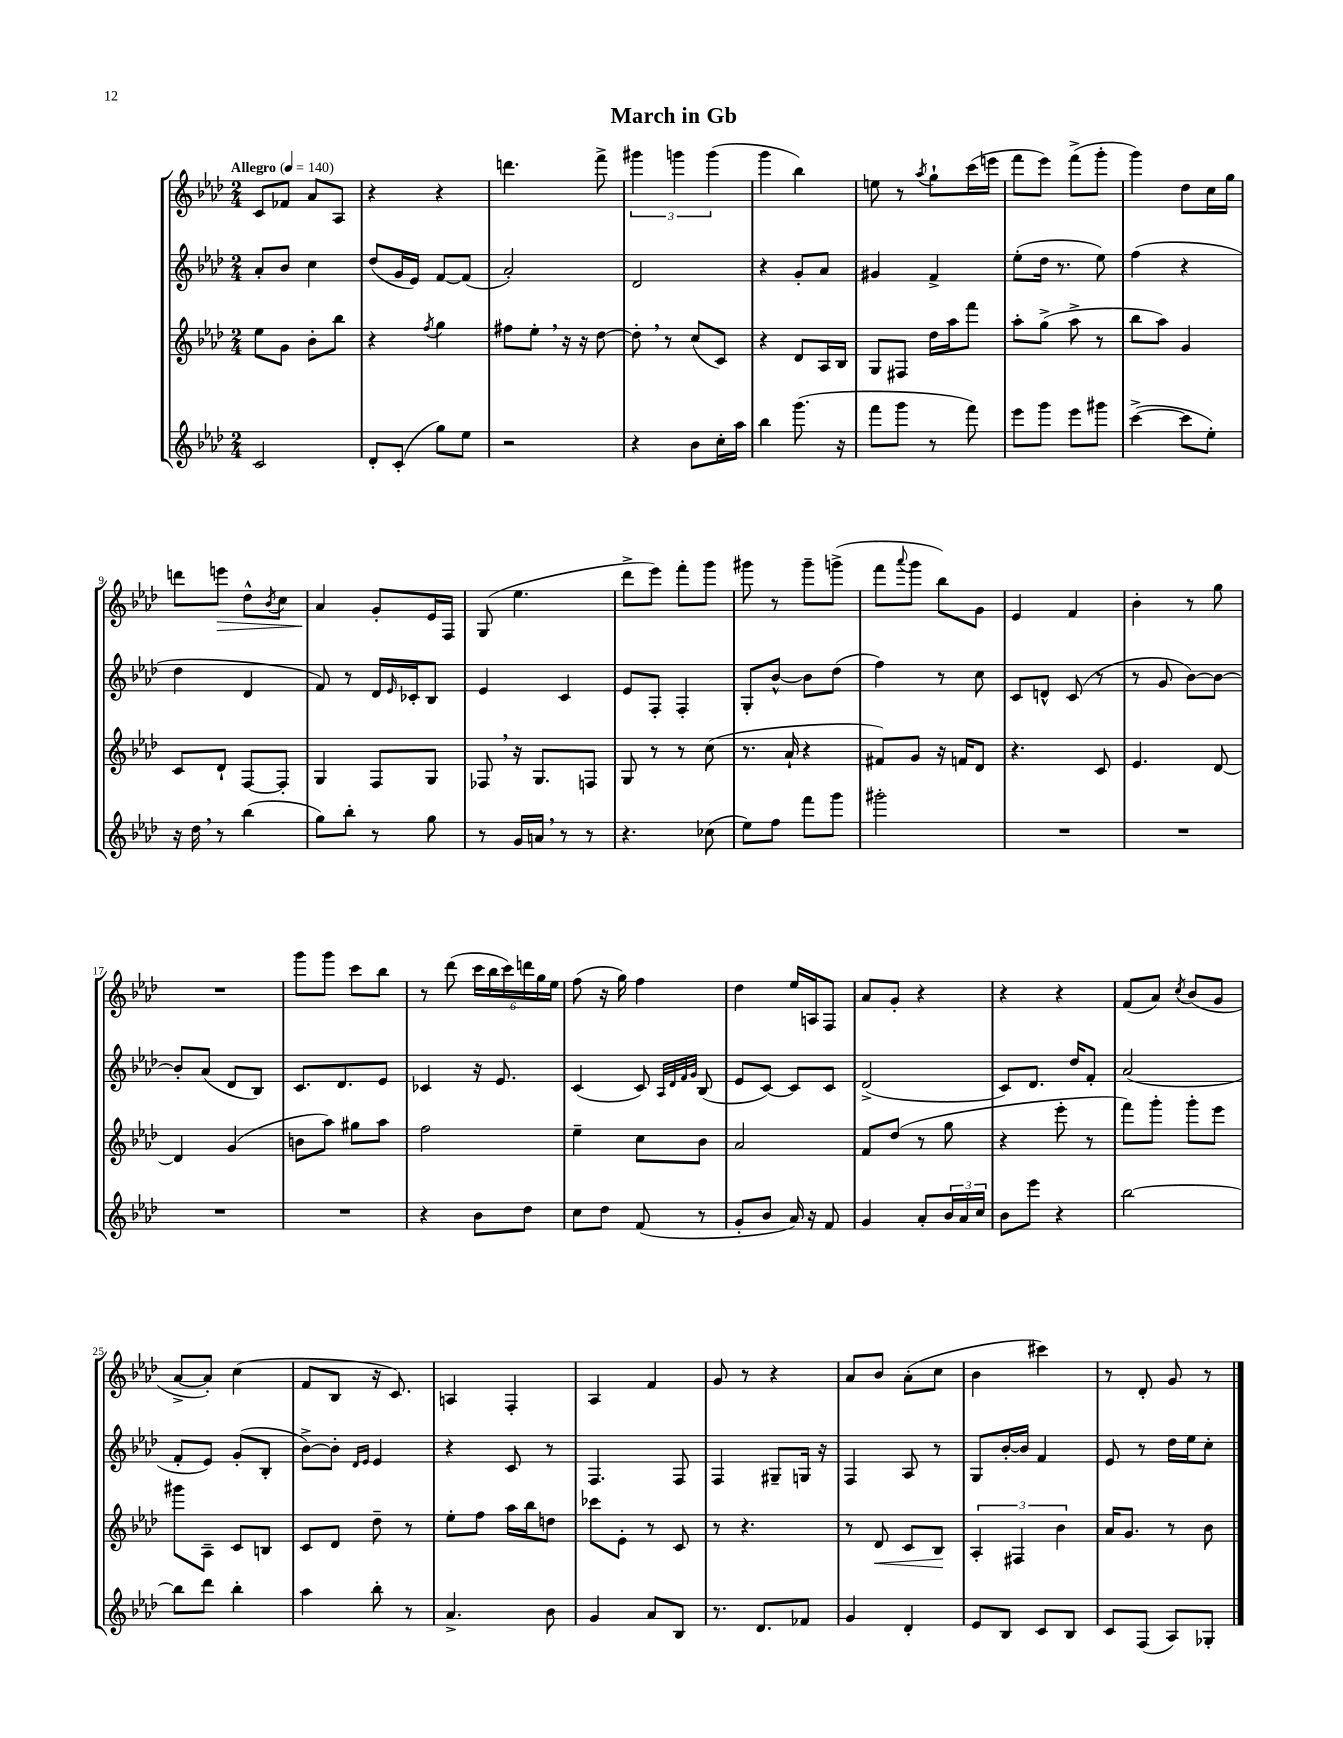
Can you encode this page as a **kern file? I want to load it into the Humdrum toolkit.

**kern	**kern	**kern	**kern
*staff4	*staff3	*staff2	*staff1
*clefG2	*clefG2	*clefG2	*clefG2
*k[b-e-a-d-]	*k[b-e-a-d-]	*k[b-e-a-d-]	*k[b-e-a-d-]
*M2/4	*M2/4	*M2/4	*M2/4
*MM140	*MM140	*MM140	*MM140
2c/	8ee-\L	8a-'/L	8c/L
.	8g\J	8b-/J	8f-/J
.	8b-'\L	4cc\	8a-/L
.	8bb-\J	.	8A-/J
=	=	=	=
8d-'/L	4r	(8dd-/L	4r
(8c'/J	.	16g/L	.
.	.	16e-/JJ)	.
.	8qff/	.	.
8gg\L)	4gg\	[8f/L	4r
8ee-\J	.	(8f/]J	.
=	=	=	=
2r	8ff#\L	2a-'/)	4.ddd\
.	8ee-'\J	.	.
.	16r	.	.
.	16r	.	.
.	[8dd-\	.	8fff^\
=	=	=	=
4r	8dd-'\]	2d-/	6ggg#\
.	8r	.	.
.	.	.	6ggg\
8b-\L	(8cc/L	.	.
.	.	.	(6ggg\
16cc'\L	8c/J)	.	.
16aa-\JJ	.	.	.
=	=	=	=
4bb-\	4r	4r	4ggg\
(8.ggg\	8d-/L	8g'/L	4bb-\)
.	16A-/L	8a-/J	.
16r	16B-/JJ	.	.
=	=	=	=
8fff\L	8G/L	4g#/	8ee\
8ggg\J	8F#/J	.	8r
.	.	.	8qaa-/
8r	16dd-\LL	4f^/	8gg`\L
.	16aa-\J	.	.
8fff\)	8fff\J	.	(16ccc\L
.	.	.	16eee\JJ
=	=	=	=
8eee-\L	8aa-'\L	(8ee-'\L	8fff\L
8ggg\J	(8gg^\J	16dd-\Jk	8eee-\J)
.	.	8.r	.
8eee-\L	8aa-^\	.	(8fff^\L
8ggg#\J	8r	8ee-\)	8ggg'\J
=	=	=	=
([4ccc^\	8bb-\L	(4ff\	4ggg\)
.	8aa-\J)	.	.
8ccc\]L	4g/	4r	8dd-\L
8ee-'\J)	.	.	16cc\L
.	.	.	16gg\JJ
=	=	=	=
16r	8c/L	4dd-\	8ddd\L
16dd-\	.	.	.
8r	8d-`/J	.	8eee\J
(4bb-\	[8F/L	4d-/	8dd-^^\L
.	.	.	8qb-/
.	8F'/]J	.	8cc\J
=	=	=	=
8gg\L)	4G/	8f/)	4a-/
8bb-'\J	.	8r	.
8r	8F/L	16d-/LL	8g'/L
.	.	16qqe-/	.
.	.	16c-'/J	.
8gg\	8G/J	8B-/J	16e-/L
.	.	.	16F/JJ
=	=	=	=
8r	8F-/	4e-/	(8G/
16g/LL	16r	.	4.ee-\
16a/JJ	8.G/L	.	.
8r	.	4c/	.
8r	8F/J	.	.
=	=	=	=
4.r	8G/	8e-/L	8ddd-^\L
.	8r	8F'/J	8eee-\J)
.	8r	4F'/	8fff'\L
(8cc-\	(8cc\	.	8ggg\J
=	=	=	=
8ee-\L)	8.r	8G'/L	8ggg#\
8ff\J	.	[8b-^^/J	8r
.	16a-`/	.	.
8fff\L	4r	8b-\]L	8ggg#~\L
8ggg\J	.	(8dd-\J	(8ggg^\J
=	=	=	=
2ggg#'\	8f#/L)	4ff\)	8fff\L
.	.	.	8qqaaa-/
.	8g/J	.	8ggg\J
.	16r	8r	8bb-\L)
.	16f/LK	.	.
.	8d-/J	8cc\	8g\J
=	=	=	=
2r	4.r	8c/L	4e-/
.	.	8d^^/J	.
.	.	(8c/	4f/
.	8c/	8r	.
=	=	=	=
2r	4.e-/	8r	4b-'\
.	.	8g/	.
.	.	[8b-\L)	8r
.	[8d-/	8b-\_J	8gg\
=	=	=	=
2r	4d-/]	8b-'/]L	2r
.	.	(8a-/J	.
.	(4g/	8d-/L	.
.	.	8B-/J)	.
=	=	=	=
2r	8b\L	8.c/L	8ggg\L
.	8aa-\J)	.	8ggg\J
.	.	8.d-/	.
.	8gg#\L	.	8ccc\L
.	8aa-\J	8e-/J	8bb-\J
=	=	=	=
4r	2ff\	4c-/	8r
.	.	.	(8ddd-\
8b-\L	.	16r	24ccc\LL
.	.	.	24bb-\
.	.	8.e-/	.
.	.	.	24ccc\)
8dd-\J	.	.	24ddd\
.	.	.	24gg\
.	.	.	24ee-\JJ
=	=	=	=
8cc\L	4ee-~\	(4c/	(8ff\
8dd-\J	.	.	16r
.	.	.	16gg\)
(8f/	8cc\L	8c/)	4ff\
.	.	32qqA-/LLL	.
.	.	32qqd-/	.
.	.	32qqf/	.
.	.	32qqg/JJJ	.
8r	8b-\J	(8B-/	.
=	=	=	=
8g'/L	2a-/	8e-/L	4dd-\
8b-/J	.	[8c/J)	.
16a-/)	.	8c/]L	16ee-/LL
16r	.	.	16A/J
8f/	.	8c/J	8F/J
=	=	=	=
4g/	8f/L	(2d-^/	8a-/L
.	(8dd-/J	.	8g'/J
8a-'/L	8r	.	4r
24b-/L	8gg\	.	.
24a-/	.	.	.
24cc/JJ	.	.	.
=	=	=	=
8b-\L	4r	8c/L)	4r
8eee-\J	.	8.d-/J	.
4r	8eee-'\	.	4r
.	.	16dd-/LK	.
.	8r	8f'/J	.
=	=	=	=
[2bb-\	8fff\L)	(2a-/	(8f/L
.	8ggg'\J	.	8a-/J)
.	.	.	8qcc/
.	8ggg'\L	.	(8b-/L
.	8eee-\J	.	8g/J
=	=	=	=
8bb-\]L	8ggg#\L	8f'/L	[8a-^/L
8ddd-\J	8A-~\J	8e-/J)	8a-'/]J)
4bb-'\	8c/L	(8g'/L	(4cc\
.	8B/J	8B-'/J	.
=	=	=	=
4aa-\	8c/L	[8b-^\L)	8f/L
.	8d-/J	8b-'\]J	8B-/J
.	.	16qqd-/LL	.
.	.	16qqe-/JJ	.
8bb-'\	8dd-~\	4e-/	16r
.	.	.	8.c/)
8r	8r	.	.
=	=	=	=
4.a-^/	8ee-'\L	4r	4A/
.	8ff\J	.	.
.	16aa-\LL	8c/	4F'/
.	16bb-\J	.	.
8b-\	8dd\J	8r	.
=	=	=	=
4g/	8ccc-\L	4.F/	4A-/
.	8e-'\J	.	.
8a-/L	8r	.	4f/
8B-/J	8c/	8F/	.
=	=	=	=
8.r	8r	4F/	8g/
.	4.r	.	8r
8.d-/L	.	.	.
.	.	8G#~/L	4r
8f-/J	.	16G/Jk	.
.	.	16r	.
=	=	=	=
4g/	8r	4F/	8a-/L
.	8d-/	.	8b-/J
4d-'/	8c/L	8A-/	(8a-'\L
.	8B-/J	8r	8cc\J
=	=	=	=
8e-/L	6A-'/	8G/L	4b-\
8B-/J	.	[16b-'/L	.
.	6F#/	.	.
.	.	16b-/]JJ	.
8c/L	.	4f/	4ccc#\)
.	6b-\	.	.
8B-/J	.	.	.
=	=	=	=
8c/L	16a-/LK	8e-/	8r
.	8.g/J	.	.
(8F/J	.	8r	8d-'/
8A-/L)	8r	16dd-\LL	8g/
.	.	16ee-\J	.
8G-'/J	8b-\	8cc'\J	8r
==	==	==	==
*-	*-	*-	*-
